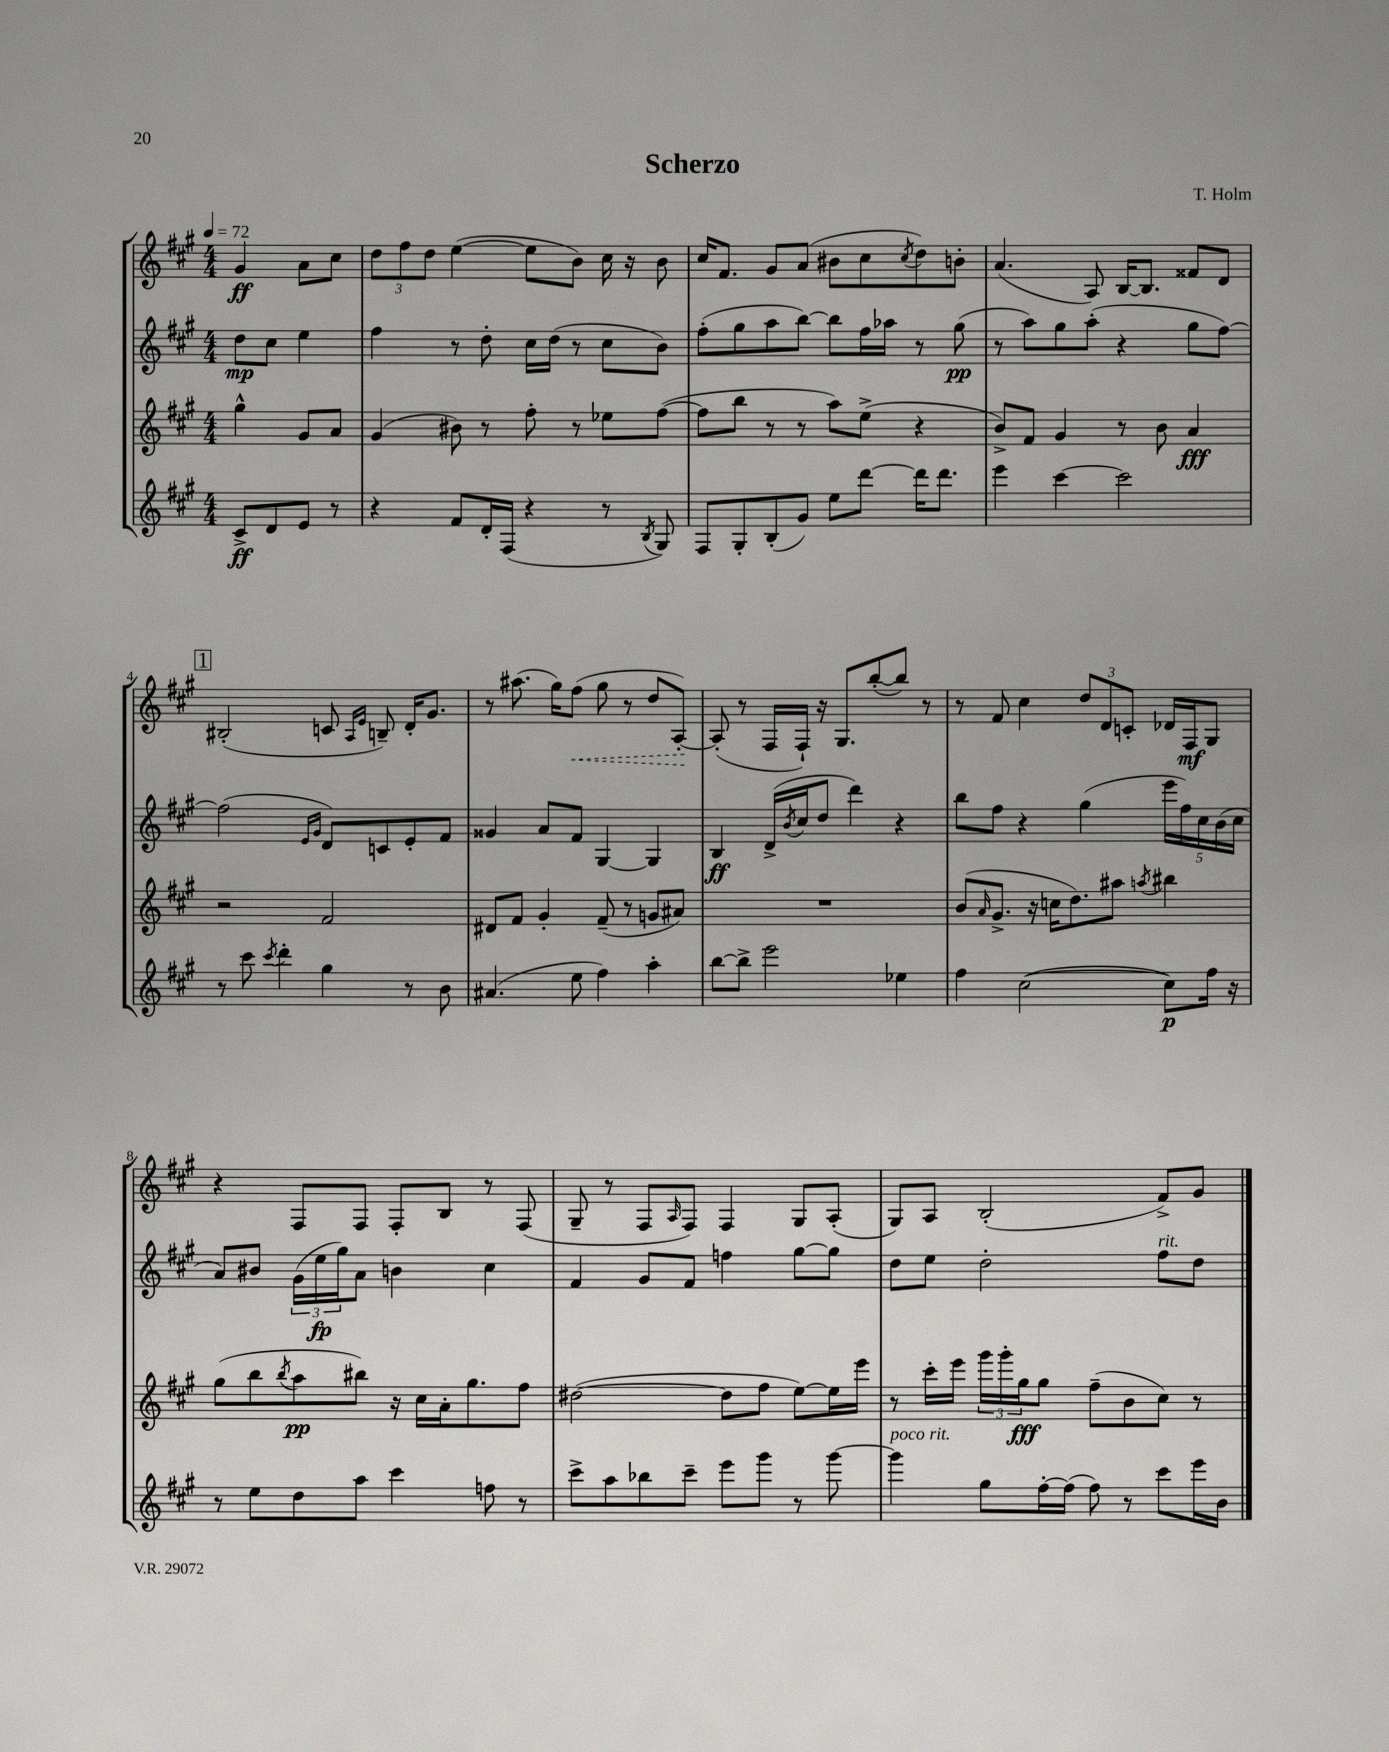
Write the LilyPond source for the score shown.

\header { title = "Scherzo" composer = "T. Holm" }
<<
\new StaffGroup <<
\new Staff = "s0" {
    \clef treble \key a \major \numericTimeSignature \time 4/4 \partial 2 \tempo 4 = 72
    gis'4\ff a'8 cis''8 |
    \tuplet 3/2 { d''8 fis''8 d''8 } e''4~( e''8 b'8) cis''16 r16 b'8 |
    cis''16 fis'8. gis'8 a'8( bis'8 cis''8 \acciaccatura { cis''8 } d''8) b'8-. |
    a'4.( a8) b16~ b8. fisis'8 d'8 |
    \mark \markup { \box "1" } bis2-.( c'8 \grace { a16 e'16 } b8--) d'16-. gis'8. |
    r8 ais''8.( gis''16) \once \override Hairpin.style = #'dashed-line fis''8\<( gis''8 r8 d''8 a8~-.\!) |
    a8-.( r8 fis16 fis16-!) r16 gis8. b''8~-.( b''8) r8 |
    r8 fis'8 cis''4 \tuplet 3/2 { d''8 d'8 c'8-. } des'16 fis16\mf gis8 |
    r4 fis8 fis8 fis8-. b8 r8 fis8( |
    gis8-- r8 fis8 \grace { a16 } fis8) fis4 gis8 a8-.( |
    gis8) a8 b2-.( fis'8->) gis'8 \bar "|." |
}
\new Staff = "s1" {
    \clef treble \key a \major \numericTimeSignature \time 4/4 \partial 2
    d''8\mp cis''8 e''4 |
    fis''4 r8 d''8-. cis''16 d''16( r8 cis''8 b'8) |
    fis''8-.( gis''8 a''8 b''8~) b''8 fis''16 aes''16 r8 gis''8\pp( |
    r8 a''8) gis''8 a''8-.( r4 gis''8 fis''8~) |
    \mark \markup { \box "1" } fis''2( \grace { e'16 gis'16 } d'8) c'8 e'8-. fis'8 |
    gisis'4 a'8 fis'8 gis4~ gis4 |
    b4\ff d'16->( \acciaccatura { b'8 } cis''16 d''8 d'''4) r4 |
    b''8 fis''8 r4 gis''4( \tuplet 5/4 { e'''16 fis''16) cis''16 b'16( cis''16 } |
    a'8) bis'8 \tuplet 3/2 { gis'16( e''16\fp gis''16) } a'8 b'4 cis''4 |
    fis'4 gis'8 fis'8 f''4 gis''8~ gis''8 |
    d''8 e''8 d''2-. fis''8^\markup { \italic "rit." } d''8 \bar "|." |
}
\new Staff = "s2" {
    \clef treble \key a \major \numericTimeSignature \time 4/4 \partial 2
    gis''4-^ gis'8 a'8 |
    gis'4( bis'8) r8 fis''8-. r8 ees''8 fis''8~( |
    fis''8 b''8 r8 r8 a''8) e''8->( r4 |
    b'8->) fis'8 gis'4 r8 b'8 a'4\fff |
    \mark \markup { \box "1" } r2 fis'2 |
    dis'8 fis'8 gis'4-. fis'8--( r8 g'8 ais'8) |
    R1 |
    b'8( \grace { a'16 } gis'8.-> r16 c''16 d''8.) ais''8 \acciaccatura { a''8 } bis''4 |
    gis''8( b''8 \acciaccatura { b''8 } a''8\pp bis''8) r16 cis''16 a'16-. gis''8. fis''8 |
    dis''2~( dis''8 fis''8 e''8~) e''16 e'''16 |
    r8 cis'''16-. e'''16 \tuplet 3/2 { gis'''16 gis'''16-. gis''16\fff } gis''8 fis''8--( b'8 cis''8) r8 \bar "|." |
}
\new Staff = "s3" {
    \clef treble \key a \major \numericTimeSignature \time 4/4 \partial 2
    cis'8->\ff d'8 e'8 r8 |
    r4 fis'8 d'16-. fis16( r4 r8 \acciaccatura { b8 } gis8) |
    fis8 gis8-. b8-.( gis'8) e''8 d'''8~ d'''16 d'''8. |
    e'''4 cis'''4~ cis'''2 |
    \mark \markup { \box "1" } r8 cis'''8 \acciaccatura { cis'''8 } d'''4-. gis''4 r8 b'8 |
    ais'4.( e''8 fis''4) a''4-. |
    b''8~ b''8-> e'''2 ees''4 |
    fis''4 cis''2~( cis''8\p) fis''16 r16 |
    r8 e''8 d''8 a''8 cis'''4 f''8 r8 |
    cis'''8-> a''8 bes''8 cis'''8-- e'''8 gis'''8 r8 gis'''8~ |
    gis'''4^\markup { \italic "poco rit." } gis''8 fis''16~-. fis''16( fis''8) r8 cis'''8 e'''16 b'16 \bar "|." |
}
>>
>>
